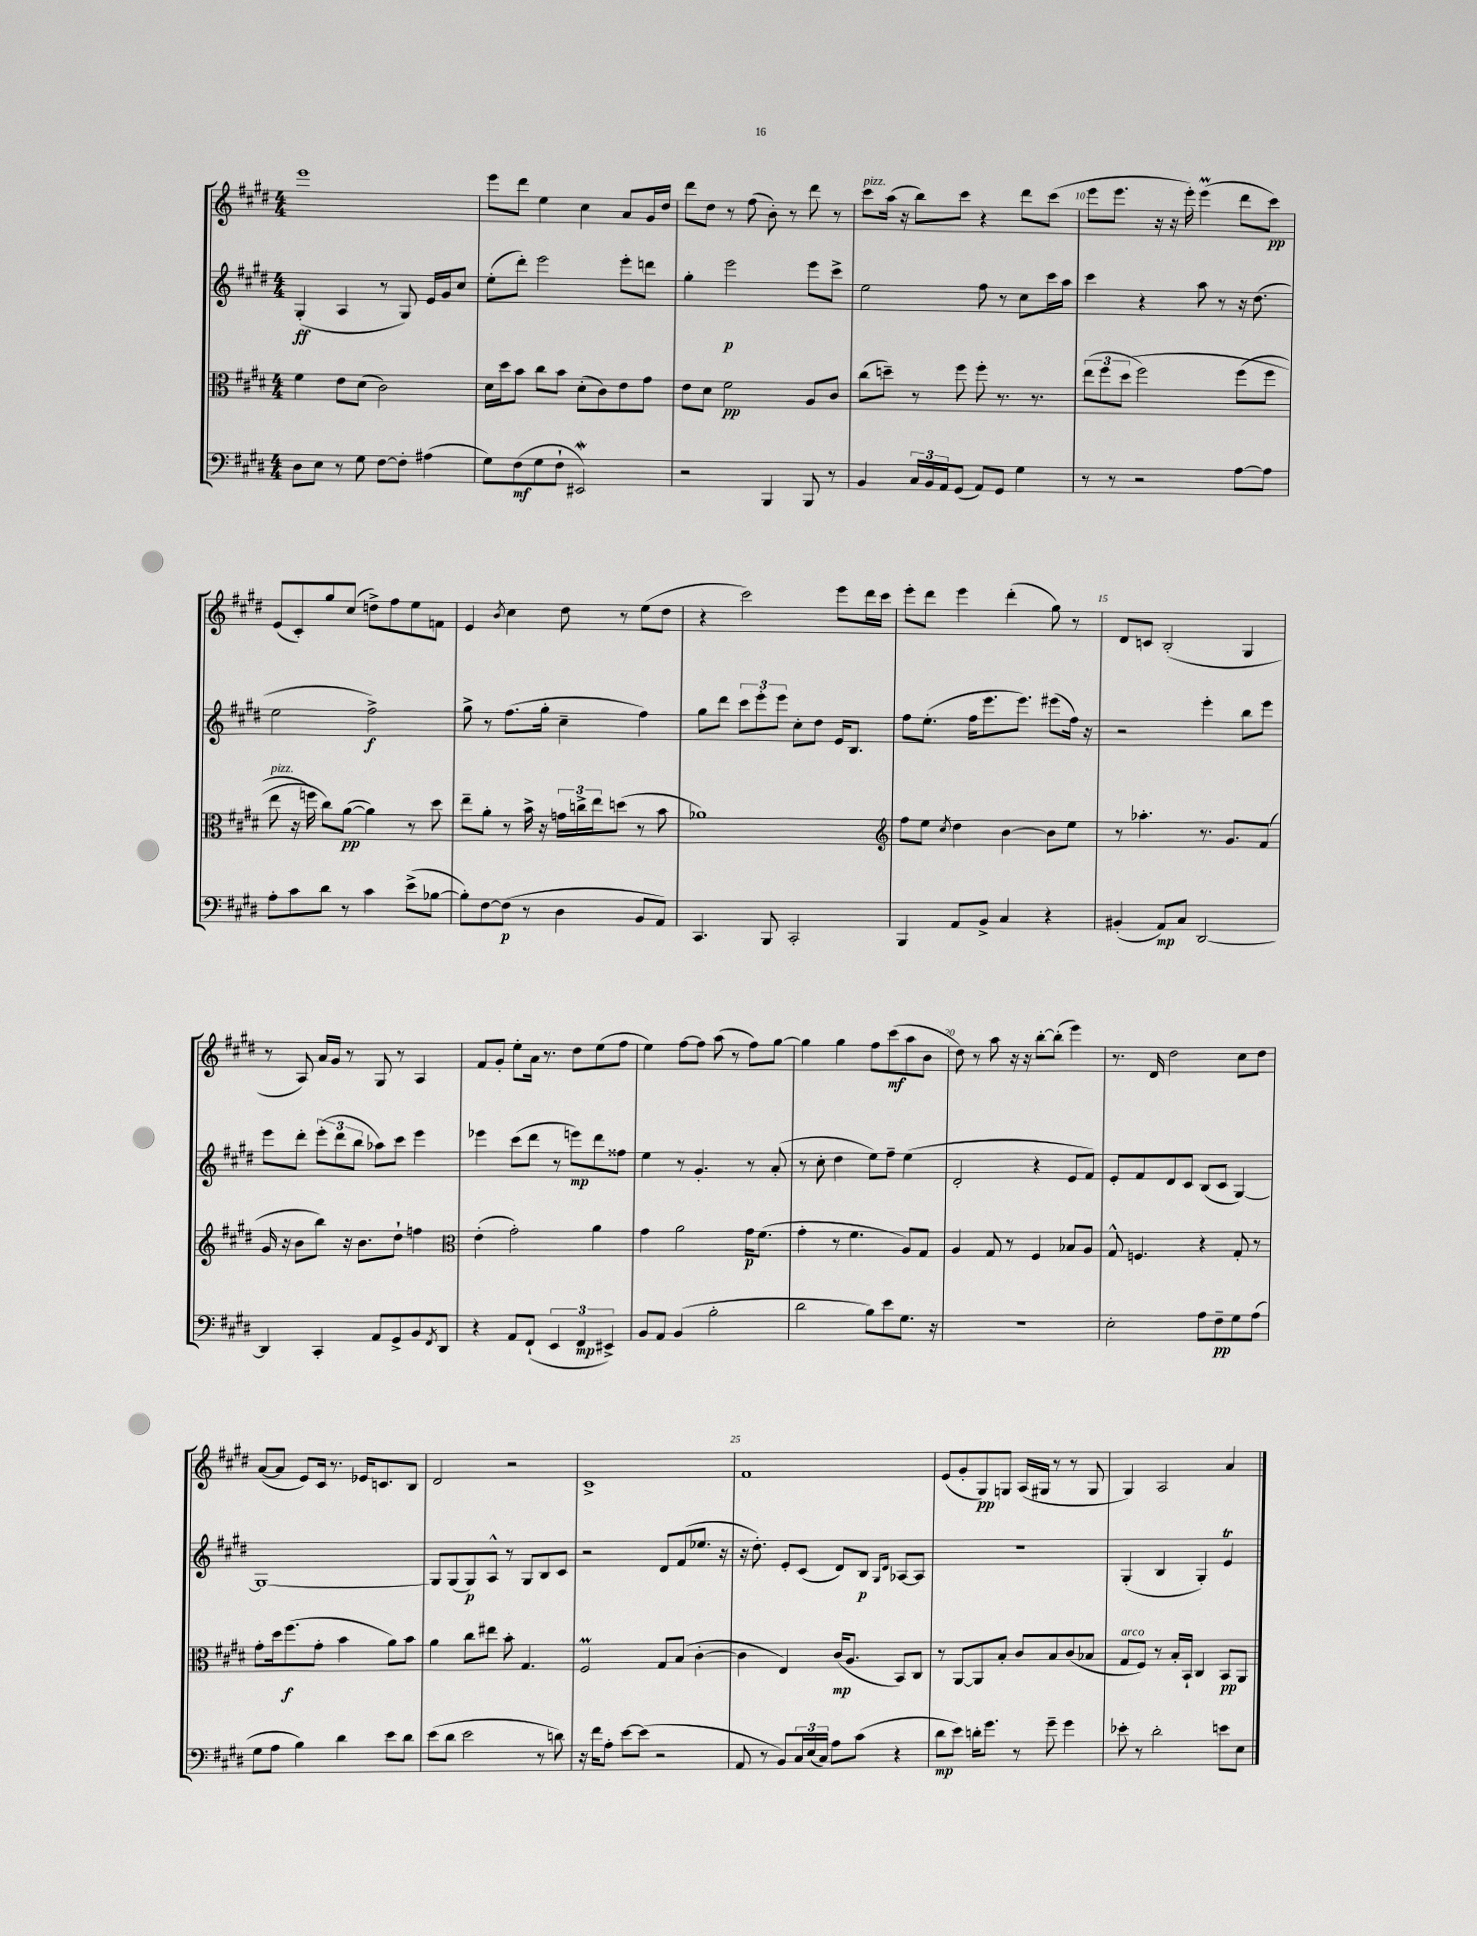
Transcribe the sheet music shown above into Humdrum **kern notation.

**kern	**kern	**kern	**kern
*staff4	*staff3	*staff2	*staff1
*clefF4	*clefC3	*clefG2	*clefG2
*k[f#c#g#d#]	*k[f#c#g#d#]	*k[f#c#g#d#]	*k[f#c#g#d#]
*M4/4	*M4/4	*M4/4	*M4/4
8D#\L	4f#\	(4G#'/	1eee
8E\J	.	.	.
8r	8e\L	4A/	.
8G#\	(8d#\J	.	.
[8F#\L	2c#\)	8r	.
8F#'\]J	.	8G#/)	.
(4A#\	.	16e/LL	.
.	.	16g#/J	.
.	.	8cc#/J	.
=	=	=	=
8G#\L)	16d#\LL	(8ee'\L	8eee\L
.	16dd#\J	.	.
(8F#\	8b\J	8ddd#'\J)	8ddd#\J
8G#\	8cc#\L	2eee\	4ee\
8F#`\J	8b\J	.	.
2EE#/)	(8d#'\L	.	4cc#\
.	8c#\)	.	.
.	8e\	8eee'\L	8a/L
.	8g#\J	8ddd\J	16g#/L
.	.	.	16dd#/JJ
=	=	=	=
2r	8e\L	4gg#'\	8ddd#\L
.	8d#\J	.	8dd#\J
.	2f#\	2eee\	8r
.	.	.	(8ff#\
4BBB/	.	.	8b'\)
.	.	.	8r
8BBB/	8A/L	8eee\L	8ddd#\
8r	8c#/J	8ccc#^\J	8r
=	=	=	=
4BB/	(8cc#\L	2ee\	8ccc#\L
.	8dd~\J)	.	(16aa\Jk
.	.	.	16r
24C#/LL	8r	.	8bb\L)
24BB/	.	.	.
24AA/J	.	.	.
(8GG#/J	8ff#\	.	8ccc#\J
8AA/L)	8ff#'\	8ff#\	4r
8GG#/J	8.r	8r	.
4G#\	.	8cc#\L	8ddd#\L
.	8.r	.	.
.	.	16ccc#\L	(8ccc#\J
.	.	16aa\JJ	.
=	=	=	=
8r	(12ee\L	4ccc#\	8eee\L
.	12ff#\	.	.
8r	.	.	8.eee\J
.	&(12dd#\J	.	.
2r	2ff#\)	4r	.
.	.	.	16r
.	.	.	16r
.	.	.	16eee'\)
.	.	8aa\	(4eee\
.	.	8r	.
[8A\L	(8ff#\L	16r	8ddd#\L
.	.	(8.dd#\	.
8A\]J	8ff#\J	.	8ccc#\J)
=	=	=	=
8A'\L	8ee\	2ee\	(8e/L
8c#\	16r	.	8c#'/)
.	16ff\)	.	.
8d#\J	8cc#\L&)	.	8gg#/
8r	([8a\J	.	(8cc#/J
4c#\	4a\])	2ff#^\)	8dd^\L)
.	.	.	8ff#\
(8e^\L	8r	.	8ee\
[8B-\J	8dd#\	.	8f\J
=	=	=	=
8B-'\]L)	8ee~\L	8gg#^\	4e/
[8F#\	8a'\J	8r	.
.	.	.	8qb/
(8F#\]J	8r	(8.ff#\L	4cc#\
8r	16b^\	.	.
.	16r	16gg#'\Jk	.
4D#\	24g\LL	4cc#~\	8dd#\
.	24cc^\	.	.
.	24ee\J	.	.
.	(8dd\J	.	8r
8BB/L	8r	4ff#\)	(8ee\L
8AA/J)	8b\	.	8dd#\J
=	=	=	=
4.CC#/	1a-)	8gg#\L	4r
.	.	8ddd#\J	.
.	.	12ccc#\L	2ccc#\)
.	.	12eee'\	.
8BBB/	.	.	.
.	.	12eee\J	.
2CC#'/	.	8cc#'\L	.
.	.	8dd#\J	.
.	.	16e/LK	8eee\L
.	.	8.B/J	.
.	.	.	16ddd#\L
.	.	.	16ccc#\JJ
=	=	=	=
*	*clefG2	*	*
4BBB/	8ff#\L	8ff#\L	8eee'\L
.	8ee\J	(8.ee'\J	8ddd#\J
.	8qcc#/	.	.
8AA/L	4dd#\	.	4eee\
.	.	16ff#\LK	.
8BB^/J	.	8.eee\	.
4C#/	[4b\	.	(4ddd#'\
.	.	8.eee\J)	.
4r	8b\]L	(8eee#\L	8gg#\)
.	8ee\J	16ff#\Jk)	8r
.	.	16r	.
=	=	=	=
(4BB#'/	8r	2r	8d#/L
.	4.aa-'\	.	8c/J
8AA/L)	.	.	(2B'/
8C#/J	.	.	.
[2DD#/	8.r	4eee'\	.
.	8.g#/L	.	.
.	.	8bb\L	4G#/
.	(8f#/J	8eee\J	.
=	=	=	=
4DD#/]	16g#/	8eee\L	8r
.	16r	.	.
.	8b\L	8ddd#'\J	8A/)
4CC#'/	8bb\J)	(12eee'\L	16a/LL
.	.	.	16g#/JJ
.	.	12ddd#\	.
.	16r	.	8r
.	.	12bb\J	.
.	8.b\L	.	.
8AA/L	.	8aa-\L)	8G#/
8GG#^/	8dd#`\J	8ccc#\J	8r
8BB/	4ff\	4eee\	4A/
8qFF#/	.	.	.
8DD#/J	.	.	.
=	=	=	=
*	*clefC3	*	*
4r	(4e'\	4eee-\	8f#/L
.	.	.	8g#'/J
8AA/L	2g#'\)	(8ccc#\L	8ee'\L
(8FF#`/J	.	8ddd#\J	16a\Jk
.	.	.	8.r
6EE/	.	8r	.
.	.	8eee\L)	8dd#\L
6FF#/	.	.	.
.	4a\	8ddd#\	(8ee\
6EE#^/)	.	.	.
.	.	8ff##\J	8ff#\J
=	=	=	=
8BB/L	4g#\	4ee\	4ee\)
8AA/J	.	.	.
(4BB/	2a\	8r	[8ff#\L
.	.	4.g#'/	8ff#\]J
2B'\	.	.	(8aa\
.	.	.	8r
.	16g#\LK	8r	8ff#\L)
.	(8.f#\J	.	.
.	.	(8a'/	[8gg#\J
=	=	=	=
2d#\	4g#'\	8r	4gg#\]
.	.	8cc#'\	.
.	8r	4dd#\	4gg#\
.	4.f#\	.	.
8B\L)	.	8ee\L)	8ff#\L
8e\	.	8ff#~\J	(8ccc#\
8.G#\J	8A/L)	(4ee\	8aa\
.	8G#/J	.	8b\J
16r	.	.	.
=	=	=	=
1r	4A/	2d#'/	8dd#\)
.	.	.	8r
.	8G#/	.	8aa\
.	8r	.	16r
.	.	.	16r
.	4F#/	4r	[8bb'\L
.	.	.	(8bb'\]J
.	8B-/L	8e/L	4eee\)
.	8A/J	8f#/J)	.
=	=	=	=
2E'\	8G#^^/	8e'/L	8.r
.	4.F/	8f#/	.
.	.	.	16d#/
.	.	8d#/	2dd#\
.	.	8c#/J	.
8A\L	4r	(8B/L	.
8F#~\	.	8c#/J	.
8G#\	8G#'/	[4G#/)	8cc#\L
(8A\J	8r	.	8dd#\J
=	=	=	=
8G#\L	8g#'\L	1G#_	([8a/L
8A\J	16dd#\k	.	8a/]J
.	(8.ff#\	.	.
4B\)	.	.	8e/L)
.	8g#'\J	.	16c#/Jk
.	.	.	8.r
4d#\	4b\	.	.
.	.	.	16e-/LK
.	.	.	8.c/
8e\L	8a\L)	.	.
8d#\J	8b\J	.	8B/J
=	=	=	=
(8e\L	4a\	8G#/]L	2d#/
8d#\J	.	(8G#/	.
2e\	8cc#\L	8G#/)	.
.	8ee#\J	8A^^/J	.
.	8b'\	8r	2r
.	4.G#/	8G#/L	.
8r	.	8B/	.
8d\)	.	8c#/J	.
=	=	=	=
16r	2F#/	2r	1c#^
16f#\LK	.	.	.
8A'\J	.	.	.
[8e\L	.	.	.
(8e\]J	.	.	.
2r	8G#/L	8d#/L	.
.	(8B/J	(8f#/	.
.	[4c#'\	8.ee-/J	.
.	.	16r	.
=	=	=	=
8AA/	4c#\]	16r	1f#
.	.	8.dd#'\)	.
8r	.	.	.
8BB/L)	4E/)	8e'/L	.
24C#/L	.	(8c#/J	.
(24E/	.	.	.
24C#/JJ)	.	.	.
8A\L	(16c#/LK	8d#/L)	.
.	8.A/J	.	.
(8c#\J	.	8B/J	.
.	.	16qqG#/LL	.
.	.	16qqd#/JJ	.
4r	8BB/L)	[8A-/L	.
.	8C#/J	8A-/]J	.
=	=	=	=
8d#\L	8r	1r	(8e/L
8e\J)	[8AA/L	.	8g#'/
16d'\LK	8AA/]	.	8G#/)
8.g#\J	.	.	.
.	8B'/J	.	8G/J
8r	8c#/L	.	(16A/LL
.	.	.	16G#/JJ
8g#~\	8B/	.	8r
4g#\	(8c#/	.	8r
.	8B-/J	.	8G#/
=	=	=	=
8e-'\	8G#/L	(4G#'/	4G#/)
8r	8F#/J)	.	.
2d#'\	8r	4B/	2A/
.	16B'/LL	.	.
.	16BB`/JJ	.	.
.	4C#/	4G#'/)	.
8e\L	8BB/L	4e/	4a/
8E\J	8AA/J	.	.
==	==	==	==
*-	*-	*-	*-
